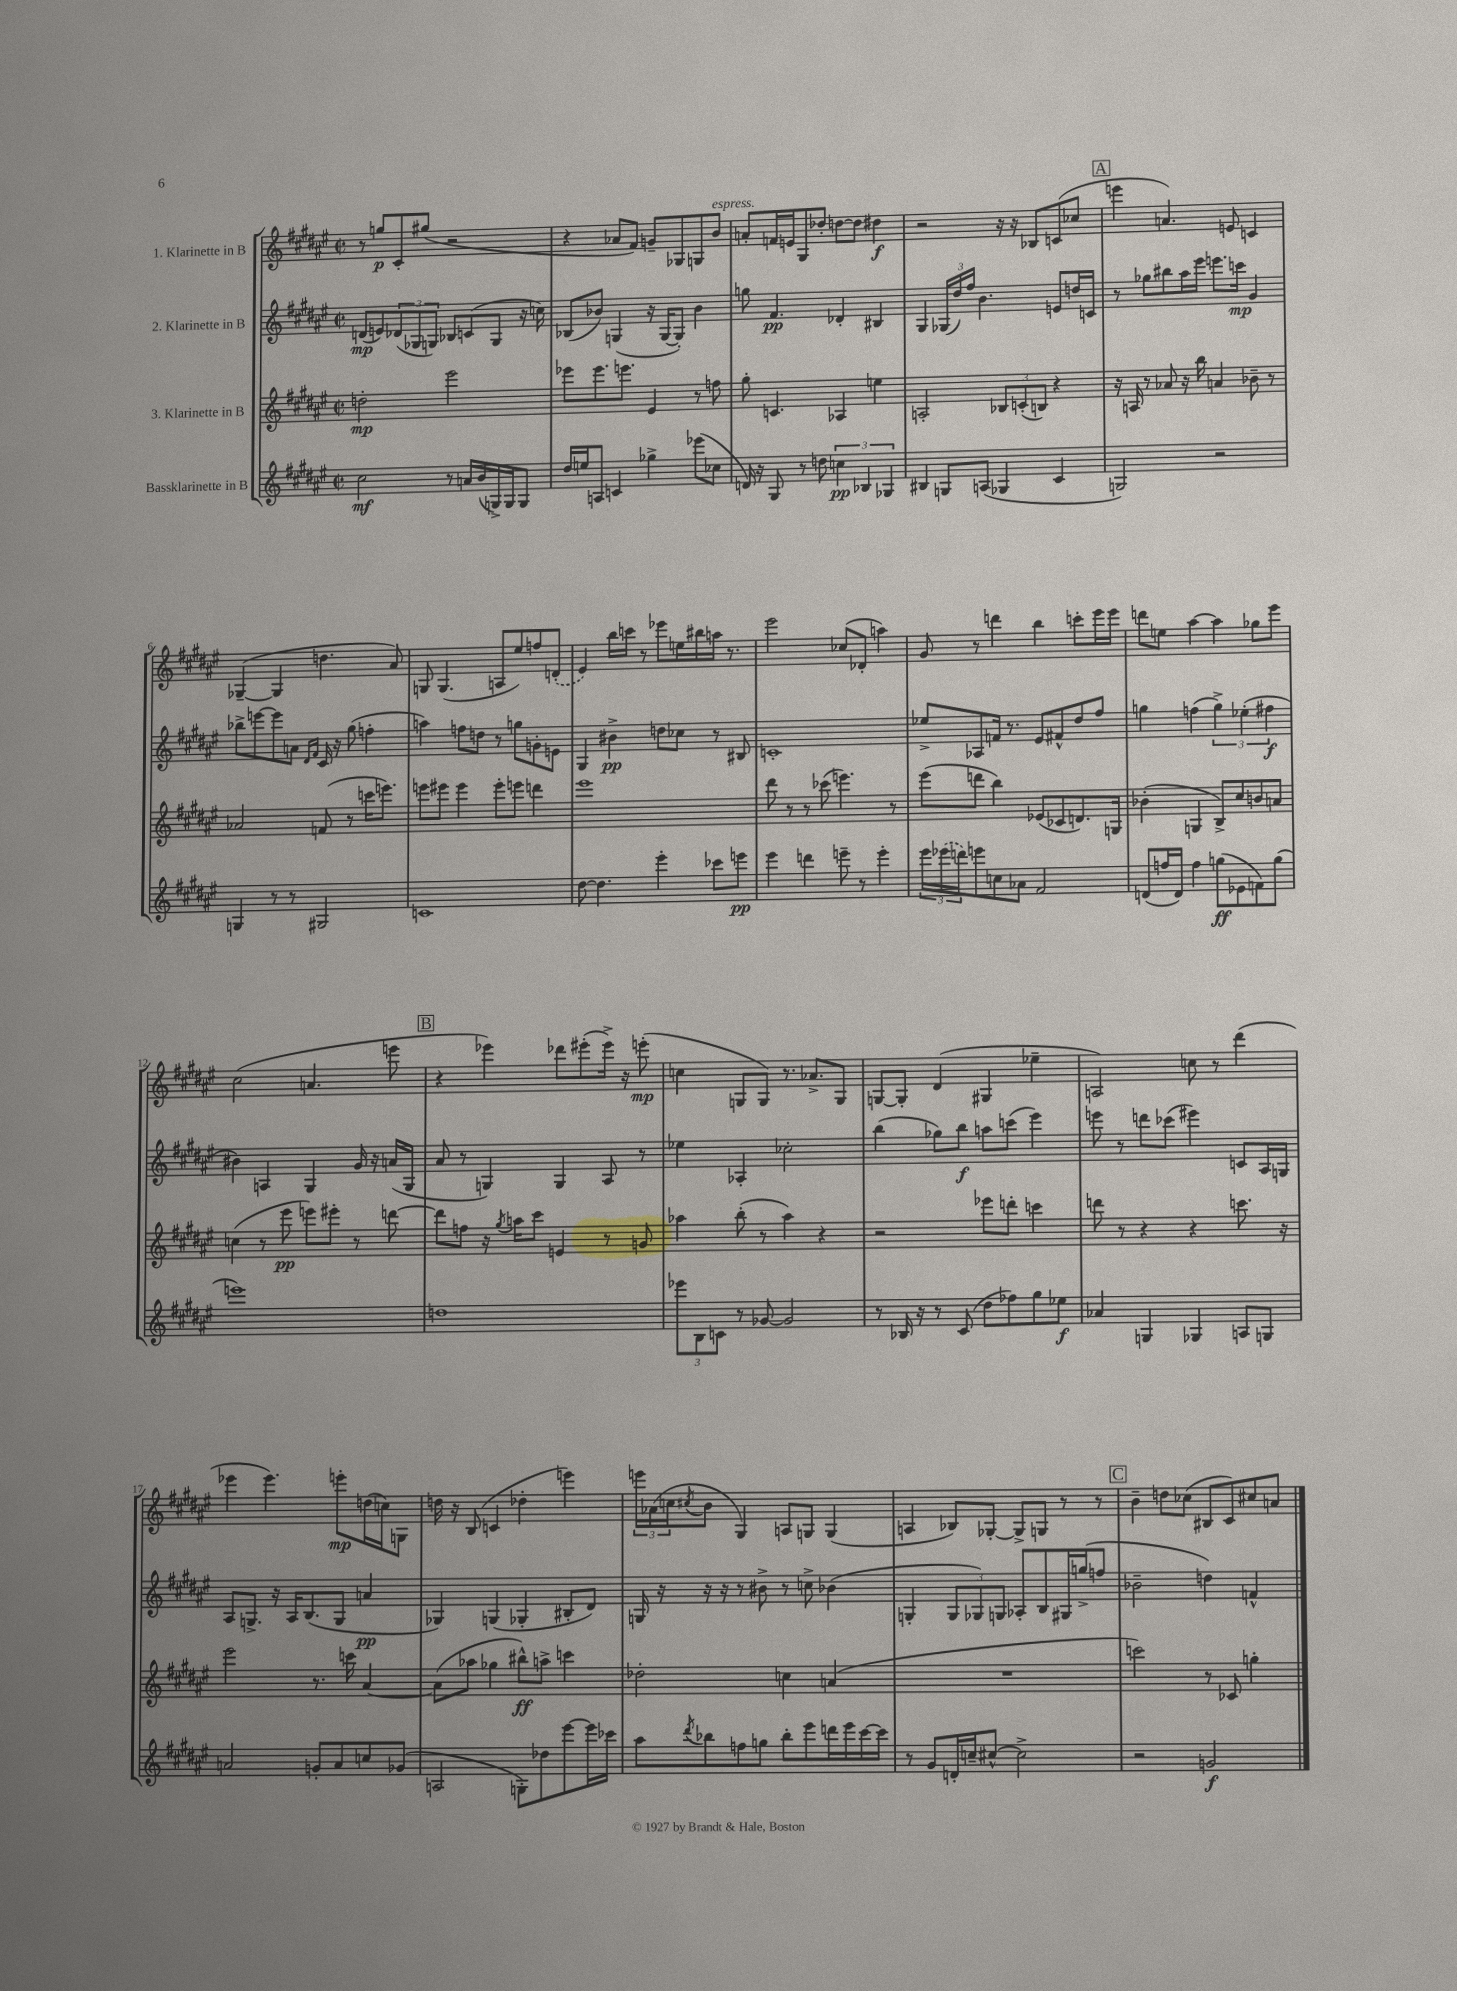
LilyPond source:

<<
\new StaffGroup <<
\new Staff = "s0" \with { instrumentName = "1. Klarinette in B" } {
    \clef treble \key fis \major \defaultTimeSignature \time 2/2
    r8 g''8\p cis'8-. gis''8( r2 |
    r4 aes'8 fis'8) g'8-- ges8 g8 b'8^\markup { \italic "espress." } |
    a'8-. f'16 e'16 gis8 des''8-. d''8~ d''8 dis''4\f |
    r2 r16 r16 bes8 c'8( ces''8 |
    \mark \markup { \box "A" } e'''4 a'4.) e'8 c'4 |
    ges4~--( ges4 d''4. ais'8) |
    g8 g4.( a8 eis''8) f''8 \once \slurDashed d'8-.( |
    eis'4) b''16 c'''16 r8 ees'''8 e''16 bis''16 a''16 r8. |
    eis'''2 ces''8( des'8-. a''4) |
    gis'8 r8 d'''4 b''4 c'''8-. eis'''16 eis'''16 |
    d'''8 e''8 ais''4~ ais''4 ges''8 eis'''8 |
    cis''2( a'4. e'''8 |
    \mark \markup { \box "B" } r4 ees'''4) des'''8 eis'''8-.( eis'''16->) r16 e'''8-.\mp( |
    c''4 g8 g8) r8. aes'8.-> g8 |
    g8~ g8-. dis'4( gis4 ees''4-- |
    a2) c''8 r8 dis'''4( |
    ees'''4 ees'''4.) e'''8-.\mp d''16( c''16) g8 |
    d''16 r16 b8( c'4 des''4-. e'''4) |
    \tuplet 3/2 { e'''16 aes'16( c''16 } \acciaccatura { cis''8 } b'8 gis4) a8 g8 g4( |
    a4 bes8) ges8~-. ges8-> g8 r8 r8 |
    \mark \markup { \box "C" } b'4-- d''8 ces''8( bis8 cis'8) cis''8 a'8 \bar "|." |
}
\new Staff = "s1" \with { instrumentName = "2. Klarinette in B" } {
    \clef treble \key fis \major \defaultTimeSignature \time 2/2
    d'8\mp( e'8) \tuplet 3/2 { des'8( ges8 g8) } bes8 c'8( g8 r16 c''16) |
    bes8( bes'8) g4( r16 g16~ g8-.) bes'4 |
    g''8 fis'4.\pp des'4-. bis4 |
    gis4 \tuplet 3/2 { ges16( dis''16) fis''16 } b'4. e'8 d''16 c'16 |
    \mark \markup { \box "A" } r8 ges''8 bis''8 ais''16 eis'''16 e'''8. c'''16\mp gis'4 |
    bes''8-> e'''8~ e'''8 a'8 \grace { dis'16 fis'16 } cis'16 r16 gis''8( f''4-. |
    a''4) f''8 d''8 r8 g''8 g'8-. e'8 |
    gis4 bis'4->\pp d''8 ces''8 r8 bis8 |
    c'1-. |
    ees''8-> aes8 f'16 r8. eis'8 fis'8-^ dis''8 fis''8 |
    g''4 f''4( \tuplet 3/2 { g''4->) ees''4-.( fis''4\f } |
    bis'4) a4 gis4 gis'16 r16 a'16( gis16 |
    \mark \markup { \box "B" } ais'8 r8 g4) g4 ais8 r8 |
    ees''4 aes4-. ces''2-. |
    b''4( ges''8) b''8\f a''8 c'''8( eis'''4) |
    e'''8 r8 d'''8 ces'''8( eis'''4) c'8 ais16 g16 |
    ais8 g8.-> r16 ais16 b8.( g8 a'4\pp |
    ges4) g4( ges4-. bis8-. dis'8) |
    g16 r16 r16 r16 r8 bis'8-> r8 c''8-> bes'4( |
    g4-. \tuplet 3/2 { g8 ges8) g8 } aes8-. b8 gis16 g''16->( f''8 |
    \mark \markup { \box "C" } bes'2-- d''4) f'4-^ \bar "|." |
}
\new Staff = "s2" \with { instrumentName = "3. Klarinette in B" } {
    \clef treble \key fis \major \defaultTimeSignature \time 2/2
    d''2-.\mp eis'''2 |
    ees'''8 ees'''8. e'''8. eis'4 r8 f''8 |
    gis''8-. c'4. aes4 e''4 |
    a2-. \tuplet 3/2 { bes8 c'8-.( b8) } r4 |
    \mark \markup { \box "A" } r16 a16 r8 aes'8 r16 b''16 a'4 bes'8-- r8 |
    aes'2 f'8( r8 c'''16 e'''8.) |
    e'''8 eis'''8 eis'''4 eis'''8-. e'''8 d'''4 |
    eis'''1 |
    dis'''8 r8 r8 ces'''8( e'''4.) r8 |
    eis'''8( d'''8 b''4) ees'8( ces'8 d'8.) g16 |
    bes'4-.( g4 b8->) cis''8 b'8 a'8 |
    c''4( r8 eis'''8\pp e'''8) eis'''8-. r8 d'''8~ |
    \mark \markup { \box "B" } d'''8 f''8 r16 \acciaccatura { gis''8 } a''16 cis'''8 e'4 r8 g'8 |
    aes''4 b''8-.( r8 aes''4) r4 |
    r2 ees'''8 d'''8-. c'''4 |
    d'''8 r8 r4 r4 c'''8. r16 |
    eis'''2 r8. c'''16 ais'4~ |
    ais'8( aes''8 ges''4 bis''8-^\ff) a''8-> c'''4 |
    des''2-. c''4 a'4( |
    R1 |
    \mark \markup { \box "C" } c'''2) r8 ces'8 g''4-. \bar "|." |
}
\new Staff = "s3" \with { instrumentName = "Bassklarinette in B" } {
    \clef treble \key fis \major \defaultTimeSignature \time 2/2
    cis''2\mf r8 a'16 b'16( g16->) g16 g8 |
    dis''16 e''16 a8 c'4 ges''4-> ees'''8( ces''8 |
    d'16) r16 gis8 r8 d''8 \tuplet 3/2 { c''4\pp bes4 ges4 } |
    bis4 g8 a8( ges4 cis'4 |
    \mark \markup { \box "A" } g2) r2 |
    g4 r8 r8 gis2 |
    c'1 |
    dis''8~ dis''4. eis'''4-. ces'''8 e'''8\pp |
    eis'''4 d'''4 e'''8-- r8 e'''4-. |
    \tuplet 3/2 { eis'''16 \once \slurDashed ees'''16( d'''16) } e'''8 c''8 aes'8 fis'2 |
    d'8( f''16 d'16) f''4 g''8\ff( ees'8 f'8) g''8( |
    e'''1) |
    \mark \markup { \box "B" } d''1 |
    \tuplet 3/2 { ees'''8 b8 c'8 } r8 ges'8~ ges'2 |
    r8 bes16 r16 r8 cis'8( dis''8 fes''8) gis''8 ees''8\f |
    aes'4 g4 ges4 a8 g8 |
    a'2 g'8-. a'8 c''8 ges'8( |
    a2 g8-.) des''8 eis'''8~ eis'''16 ces'''16 |
    ais''8 \acciaccatura { dis'''8 } bes''8 f''8 g''8 bes''8-. eis'''8 d'''16 eis'''16 cis'''16~ cis'''16 |
    r8 gis'8 d'16-. c''16-- cis''8~-^ cis''2-> |
    \mark \markup { \box "C" } r2 g'2\f \bar "|." |
}
>>
>>
